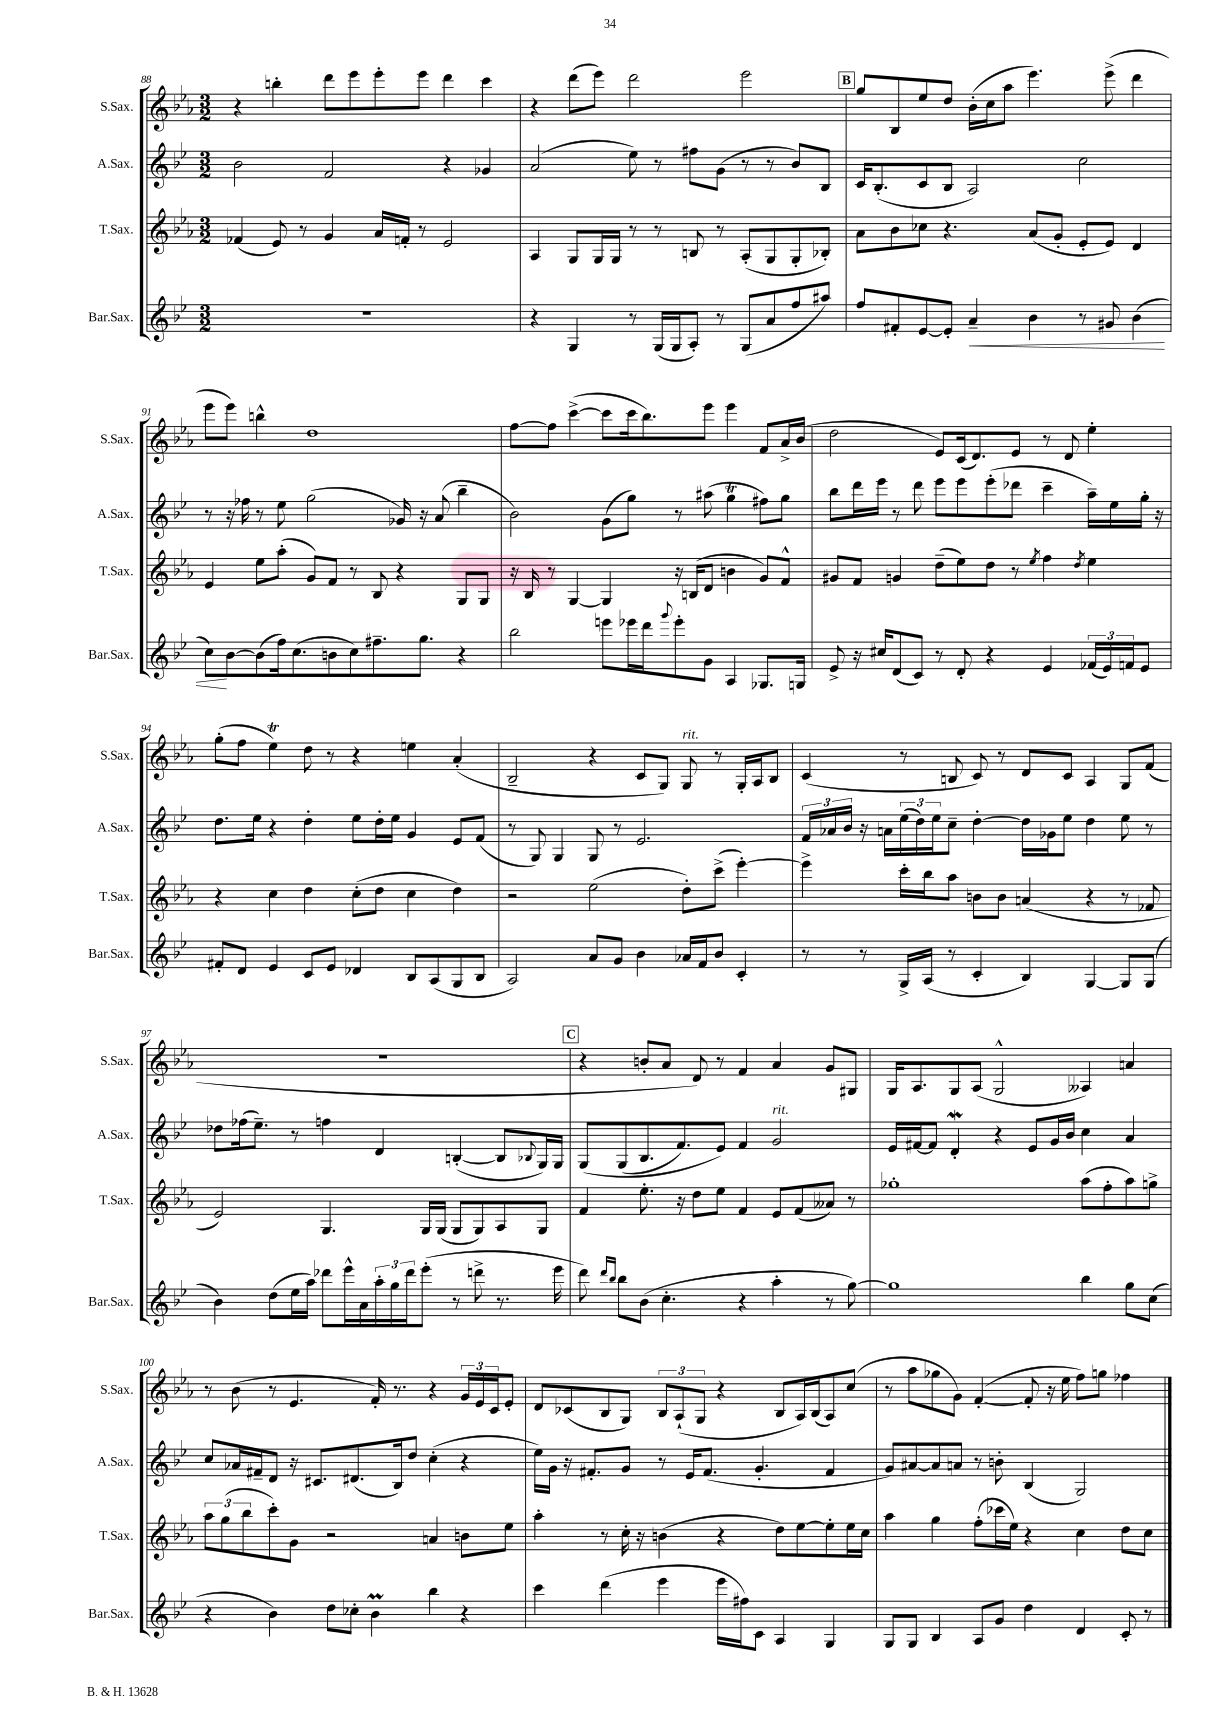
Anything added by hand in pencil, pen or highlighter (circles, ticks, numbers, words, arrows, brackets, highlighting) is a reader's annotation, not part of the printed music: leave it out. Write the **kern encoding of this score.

**kern	**dynam	**kern	**kern	**kern
*part4	*part4	*part3	*part2	*part1
*staff4	*staff4	*staff3	*staff2	*staff1
*I"Bar.Sax.	*	*I"T.Sax.	*I"A.Sax.	*I"S.Sax.
*I'Bar.Sax.	*	*I'T.Sax.	*I'A.Sax.	*I'S.Sax.
*clefG2	*	*clefG2	*clefG2	*clefG2
*k[b-e-]	*	*k[b-e-a-]	*k[b-e-]	*k[b-e-a-]
*M3/2	*	*M3/2	*M3/2	*M3/2
=88	=88	=88	=88	=88
1.r	.	(4f-X/	2b-\	4r
.	.	8e-/)	.	4bbn'\
.	.	8r	.	.
.	.	4g/	2f/	8ddd\L
.	.	.	.	8eee-\
.	.	16a-/LL	.	8eee-'\
.	.	16fn'/JJ	.	.
.	.	8r	.	8eee-\J
.	.	2e-/	4r	4ddd\
.	.	.	4g-X/	4ccc\
=89	=89	=89	=89	=89
4r	.	4A-/	(2a/	4r
4G/	.	8G/L	.	(8ddd\L
.	.	16G/L	.	8eee-\J)
.	.	16G/JJ	.	.
8r	.	8r	8ee-\)	2ddd\
(16G/LL	.	8r	8r	.
16G/J	.	.	.	.
8A'/J)	.	8Bn/	8ff#X\L	.
8r	.	8r	(8g\J	.
(8G/L	.	(8A-'/L	8r	2eee-\
8a/	.	8G/	8r	.
8ff/	.	8G'/	8b-/L)	.
8aa#X/J)	.	8B-X'/J)	8B-/J	.
!!LO:REH:place=s1:t=B
=90	=90	=90	=90	=90
8ff/L	.	8a-\L	16c/KL	8gg/L
.	.	.	(8.B-'/	.
8f#X'/	.	8b-\	.	8B-/
[8e-/	.	8cc-X\J	8c/	8ee-/
8e-'/J]	.	4.r	8B-/J	8dd/J
!	!LO:HP:b	!	!	!
4a~/	<	.	2A/)	(16b-'\LL
.	.	.	.	16cc\J
.	.	.	.	8aa-\J
4b-\	.	(8a-/L	.	4.eee-\)
.	.	8g'/J	.	.
8r	.	8e-'/L	2cc\	.
8g#X/	.	8e-/J)	.	(8eee-^\
(4b-\	.	4d/	.	4ddd\
!!LO:LB:g=z
=91	=91	=91	=91	=91
8cc\L)	.	4e-/	8r	8eee-\L
[8b-\	[	.	16r	8eee-\J)
.	.	.	16ff-X\	.
(8b-\]	.	8ee-\L	8r	4bbn^^\
16ff\k)	.	(8aa-'\J	8ee-\	.
(8.cc\	.	.	.	.
.	.	8g/L)	(2gg\	1dd
8bn\	.	8f/J	.	.
8cc\)	.	8r	.	.
8.ff#X~\	.	8B-/	.	.
.	.	4r	16g-X/)	.
8.gg\J	.	.	16r	.
.	.	.	(8a/	.
4r	.	8G/L	4bb-~\	.
.	.	8G/J	.	.
=92	=92	=92	=92	=92
2bb-\	.	16r	2b-\)	[8ff\L
.	.	16B-/	.	.
.	.	8r	.	8ff\J]
.	.	[4G/	.	([4ccc^\
8eeen\L	.	4G/]	(8g\L	8ccc\L]
16eee-X\L	.	.	8gg\J)	16ccc\k
16ddd\J	.	.	.	8.bb-\)
8qqggg/	.	.	.	.
8eee-'\	.	16r	8r	.
.	.	(16Bn/KL	.	.
8g\J	.	8d/J	(8aa#X\	8eee-\J
4A/	.	4bn\	4ggT\	4eee-\
8.G-X/L	.	8g/L)	8ff#X\L)	8f/L
.	.	8f^^/J	8gg\J	16a-^/L
16Gn/Jk	.	.	.	(16b-/JJ
=93	=93	=93	=93	=93
8e-^/	.	8g#X/L	8bb-\L	2dd\
16r	.	8f/J	16ddd\L	.
16cc#X/KL	.	.	16eee-\JJ	.
(8d/	.	4gn/	8r	.
8c/J)	.	.	8ddd\	.
8r	.	(8dd~\L	8eee-\L	8e-/L)
8d'/	.	8ee-\)	8eee-\	(16c/k
.	.	.	.	8.d/)
4r	.	8dd\J	(8eee-'\	.
.	.	8r	8ddd-X\J	8e-/J
.	.	8qee-/	.	.
4e-/	.	4ff\	4ccc~\	8r
.	.	.	.	8d/
.	.	8qdd/	.	.
(24f-X/LL	.	4ee-\	16aa~\LL)	4ee-'\
24e-/)	.	.	.	.
.	.	.	16ee-\	.
24fn/J	.	.	.	.
8e-/J	.	.	16gg'\JJ	.
.	.	.	16r	.
!!LO:LB:g=z
=94	=94	=94	=94	=94
8f#X'/L	.	4r	8.dd\L	(8gg'\L
8d/J	.	.	.	8ff\J
.	.	.	16ee-\Jk	.
4e-/	.	4cc\	4r	4ee-T\)
8c/L	.	4dd\	4dd'\	8dd\
8e-/J	.	.	.	8r
4d-X/	.	(8cc'\L	8ee-\L	4r
.	.	8dd\J	16dd'\L	.
.	.	.	16ee-\JJ	.
8B-/L	.	4cc\	4g/	4een\
(8A/	.	.	.	.
8G/	.	4dd\)	8e-/L	(4a-'/
8B-/J	.	.	(8f/J	.
=95	=95	=95	=95	=95
2A/)	.	2r	8r	2B-~/
.	.	.	8G/)	.
.	.	.	4G/	.
8a/L	.	(2ee-\	8G/	4r
8g/J	.	.	8r	.
4b-\	.	.	2.e-/	8c/L
.	.	.	.	8G/J)
!	!	!	!	!LO:TX:a:i:t=rit.
16a-X/LL	.	8dd'\L)	.	8G/
16f/J	.	.	.	.
8b-/J	.	(8ccc^\J	.	8r
4c'/	.	[4eee-'\)	.	16G'/LL
.	.	.	.	16A-/J
.	.	.	.	8B-/J
=96	=96	=96	=96	=96
8r	.	4eee-^\]	24f/LL	(4c/
.	.	.	24a-X/	.
.	.	.	24b-/JJ	.
8r	.	.	16r	.
.	.	.	16an\LL	.
16G^/LL	.	16ccc'\LL	(24ee-\	8r
.	.	.	24dd\)	.
(16A/JJ	.	16bb-\J	.	.
.	.	.	24ee-\J	.
8r	.	8aa-\J	8cc~\J	8Bn/
4c'/	.	8bn\L	[4dd'\	8c/)
.	.	8b\J	.	8r
4B-/)	.	(4an/	16dd\LL]	8d/L
.	.	.	16g-X\J	.
.	.	.	8ee-\J	8c/J
[4G/	.	4r	4dd\	4A-/
8G/L]	.	8r	8ee-\	8G/L
(8G/J	.	8f-X/	8r	(8f/J
!!LO:LB:g=z
=97	=97	=97	=97	=97
4b-\)	.	2e-/)	8dd-X\L	1.r
.	.	.	(16ff-X\k	.
.	.	.	8.ee-~\J)	.
(8dd\L	.	.	.	.
16ee-\L	.	.	8r	.
16aa\JJ)	.	.	.	.
8ddd-X\L	.	4.G/	4ffn\	.
16eee-^^\L	.	.	.	.
16a\	.	.	.	.
24aa'\	.	.	4d/	.
24gg\	.	.	.	.
24ddd-\J	.	.	.	.
(8eee-'\J	.	16G/LL	.	.
.	.	(16G/JJ	.	.
8r	.	8G/L	([4Bn'/	.
8dddn^\	.	8G/)	.	.
8.r	.	8A-/	8B/L]	.
.	.	.	8qqB-X/	.
.	.	8G/J	16G/L)	.
16eee-\	.	.	16G/JJ	.
!!LO:REH:place=s1:t=C
=98	=98	=98	=98	=98
8ddd\)	.	4f/	(8G/L	4r
16qqddd/LL	.	.	.	.
16qqbb-/JJ	.	.	.	.
8bb-\L	.	.	(8G/	.
(8b-\J	.	8.ee-'\	8.B-/	8bn'/L
4.cc'\	.	.	.	8a-/J
.	.	16r	8.f/)	.
.	.	8dd\L	.	8d/)
.	.	8ee-\J	8e-/J)	8r
4r	.	4f/	4f/	4f/
!	!	!	!LO:TX:a:i:t=rit.	!
4aa'\	.	8e-/L	2g/	4a-/
.	.	(8f/	.	.
8r	.	8a--X/J)	.	8g/L
[8gg\)	.	8r	.	8G#X/J
=99	=99	=99	=99	=99
1gg]	.	1gg-X'	16e-/LL	16G/KL
.	.	.	[16f#X/J	8.A-/
.	.	.	8f#/J]	.
.	.	.	4dW'/	8G/
.	.	.	.	(8A-/J
.	.	.	4r	2G^^/
.	.	.	8e-/L	.
.	.	.	16g/L	.
.	.	.	16b-/JJ	.
4bb-\	.	(8aa-\L	4cc\	4A--X/)
.	.	8ff'\	.	.
8gg\L	.	8aa-\)	4a/	4an/
(8cc\J	.	8ggn^\J	.	.
!!LO:LB:g=z
=100	=100	=100	=100	=100
4r	.	12aa-\L	8cc/L	8r
.	.	(12gg\	.	.
.	.	.	16a-X/L	(8b-\
.	.	12bb-\	.	.
.	.	.	16f#X~/J	.
4b-\)	.	8ccc'\)	8d/J	8r
.	.	8g\J	16r	4.e-/
.	.	.	8.c#X/L	.
8dd\L	.	2r	.	.
8cc-X'\J	.	.	(8.d#X/	.
4b-M\	.	.	.	16f'/)
.	.	.	16B-/k)	8.r
.	.	.	8dd/J	.
4bb-\	.	4an/	(4cc'\	4r
4r	.	8bn\L	4r	24g/LL
.	.	.	.	24e-/
.	.	.	.	24c/J
.	.	8ee-\J	.	8e-'/J
=101	=101	=101	=101	=101
4ccc\	.	4aa-'\	16ee-\LL)	8d/L
.	.	.	16g\JJ	.
.	.	.	16r	(8c-X/
.	.	.	8.f#X'/L	.
(4ddd\	.	8r	.	8B-/
.	.	16cc'\	8g/J	8G/J)
.	.	16r	.	.
4eee-\	.	(4bn\	8r	12B-/L
.	.	.	.	(12A-`/
.	.	.	16e-/KL	.
.	.	.	.	12G/J
.	.	.	(8.f#/J	.
16eee-\LL	.	4r	.	4r
16ff#X\J)	.	.	.	.
8c\J	.	.	4.g'/	.
4A/	.	8dd\L)	.	8B-/L
.	.	[8ee-\	.	16A-/L)
.	.	.	.	(16B-/J
4G/	.	8ee-'\]	4f#/	8A-/)
.	.	16ee-\L	.	(8cc/J
.	.	16cc\JJ	.	.
=102	=102	=102	=102	=102
8G/L	.	4aa-\	8g/L)	8r
8G/J	.	.	[8a#X/	8aa-\L
4B-/	.	4gg\	8a#/]	8gg-X\
.	.	.	8an/J	8g\J)
8A/L	.	(8ff'\L	8r	([4f'/
8g/J	.	16ccc-X\L	8bn'\	.
.	.	16ee-\JJ)	.	.
4dd\	.	4r	(4B-/	8f'/]
.	.	.	.	16r
.	.	.	.	16ee-\
4d/	.	4cc\	2G/)	8ff\L)
.	.	.	.	8ggn\J
8c'/	.	8dd\L	.	4ff-X\
8r	.	8cc\J	.	.
==	==	==	==	==
*-	*-	*-	*-	*-
